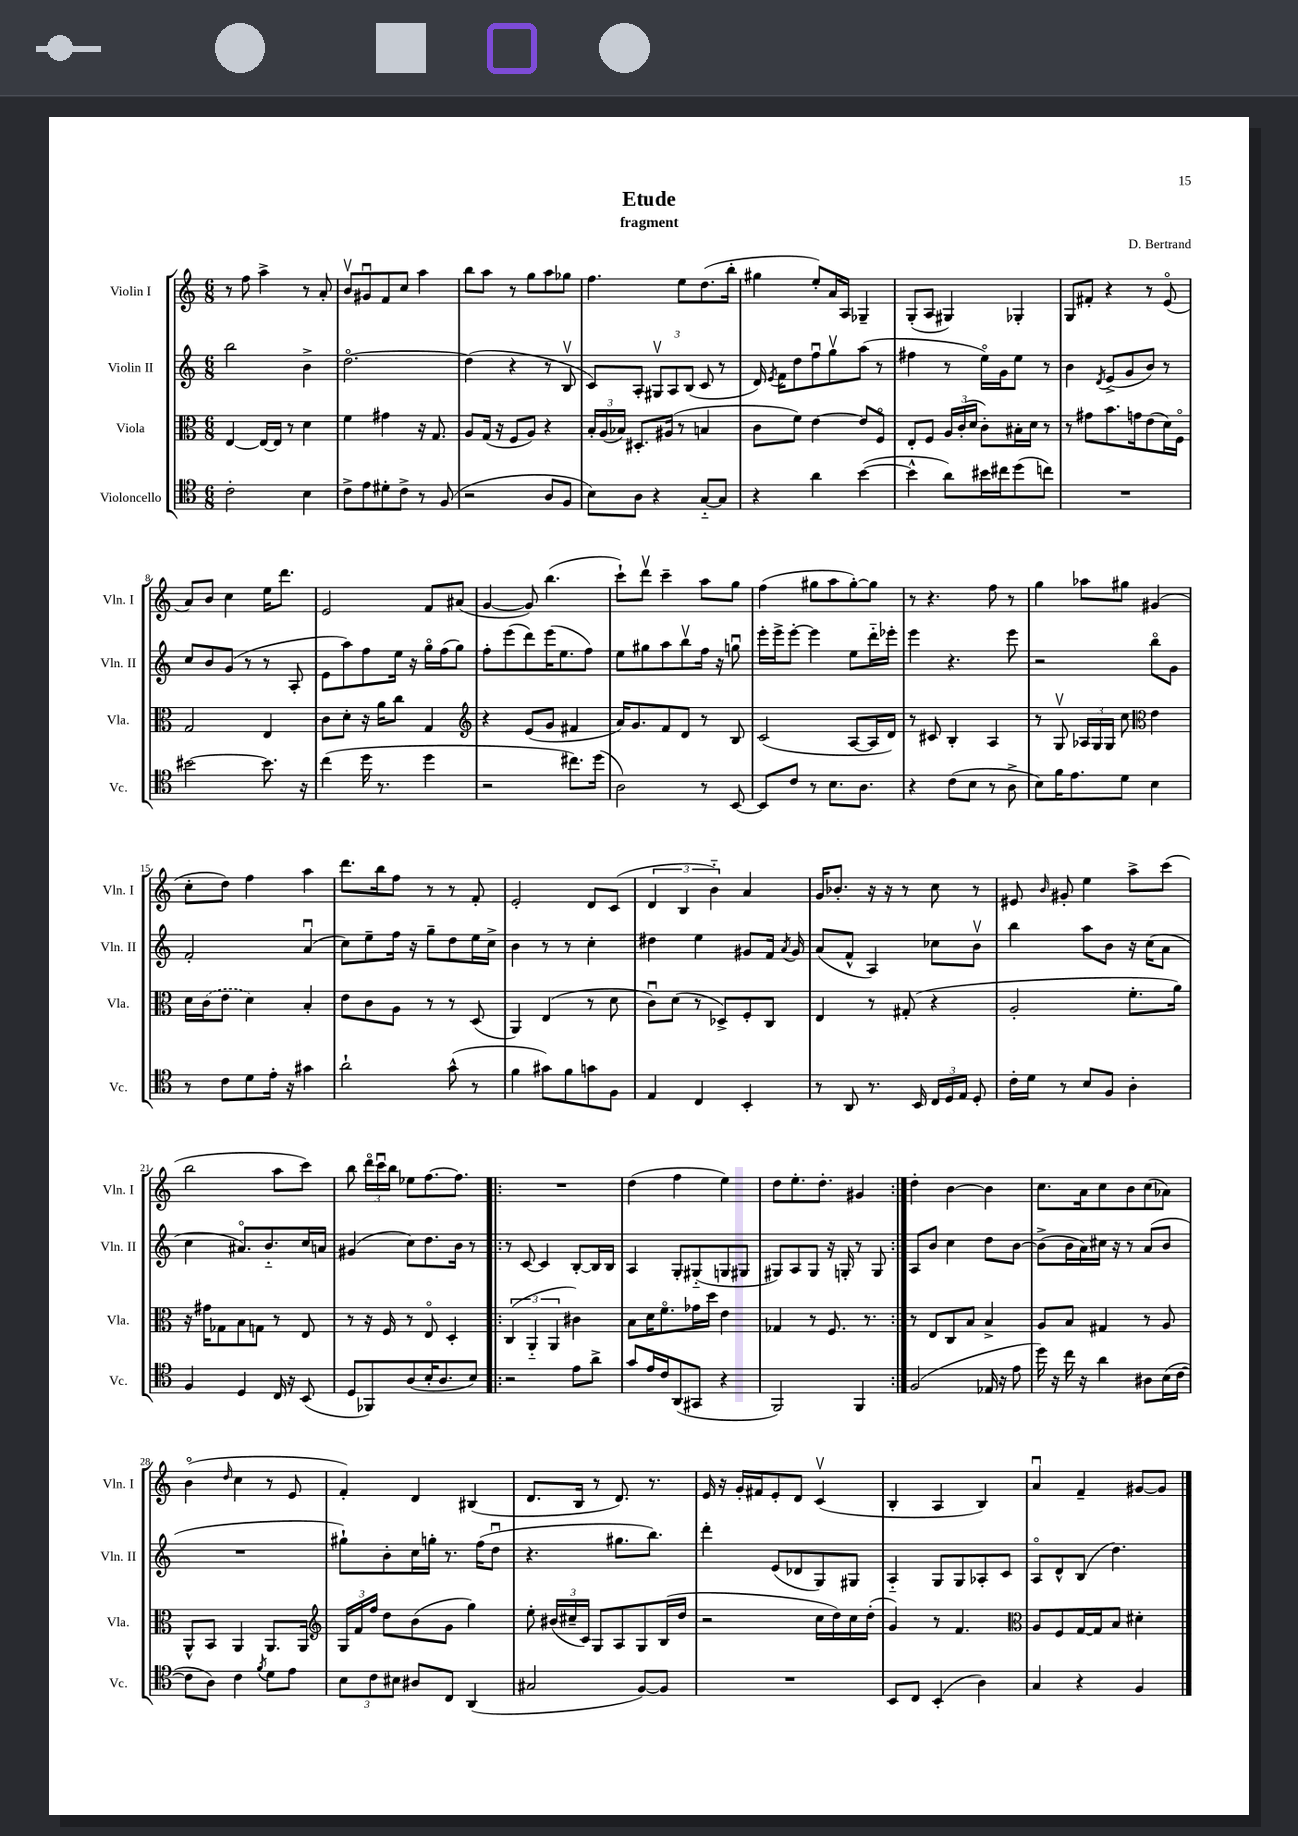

**kern	**kern	**kern	**kern
*part4	*part3	*part2	*part1
*staff4	*staff3	*staff2	*staff1
*I"Violoncello	*I"Viola	*I"Violin II	*I"Violin I
*I'Vc.	*I'Vla.	*I'Vln. II	*I'Vln. I
*clefC4	*clefC3	*clefG2	*clefG2
*k[]	*k[]	*k[]	*k[]
*M6/8	*M6/8	*M6/8	*M6/8
=1	=1	=1	=1
2c'\	[4E/	2bb\	8r
.	.	.	8ff\
.	16E/LL_	.	4aa^\
.	16E/JJ]	.	.
.	8r	.	.
4B\	4d\	4b^\	8r
.	.	.	8a'/
=2	=2	=2	=2
8c^\L	4f\	[2.dd\	8bv/L
8e\	.	.	8g#Xu/
8d#X'\	4g#X\	.	8f/
8c^\J	.	.	8cc/J
8r	16r	.	4aa\
.	8.G/	.	.
(8F/	.	.	.
=3	=3	=3	=3
2r	8A/L	(4dd\]	8bb\L
.	(16G/Jk	.	8aa\J
.	16r	.	.
.	8F/L	4r	8r
.	8A/J)	.	8gg\L
8A/L	4r	8r	8aa\
8F/J	.	8Bv/	8gg-X\J
=4	=4	=4	=4
8B\L)	24B'/LL	8c/L)	4.ff\
.	(24A/	.	.
.	24B-X/JJ)	.	.
8A\J	8.D#X'/L	8A'/J	.
4r	.	12G#Xv/L	.
.	(16A#X/Jk	.	.
.	.	12A/	.
.	8r	.	8ee\L
.	.	(12B/J	.
[8G/L	4Bn/	8c/	(8.dd\
8G/J]	.	8r	.
.	.	.	16bb'\Jk
=5	=5	=5	=5
4r	8c\L	16d/)	4gg#X\
.	.	8qe/	.
.	.	16f\KL	.
.	8f\J)	8dd\	.
4a\	[4e\	8ffu\	8ee'/L)
.	.	8ggv\	16a/L
.	.	.	16A/JJ
([4b\	8e/L]	(8aa\J	4G-X~/
.	8F/J	8r	.
=6	=6	=6	=6
4b^^\]	8E'/L	4ff#X\	(8G'/L
.	8F/J	.	8A/J
8a\L)	24A/LL	8r	4G#X/)
.	(24c'/	.	.
.	24d/JJ	.	.
16b#X\L	8c'\L)	16ee\LL)	.
16cc#X\J	.	16g\J	.
(8dd\	16B#X'\L	8ee\J	4G-X'/
.	16d\JJ	.	.
8ccn\J)	8r	8r	.
=7	=7	=7	=7
2.r	8r	4b\	8G/L
.	8g#X\L	.	8f#X'/J
.	.	8qd/	.
.	8.b\	(8e^/L	4r
.	.	8g/	.
.	16gn\k	.	.
.	(8e\	8b/J)	8r
.	16d\L)	8r	(8e/
.	16F\JJ	.	.
!!LO:LB:g=z
=8	=8	=8	=8
[2b#X\	2G/	8cc/L	8a/L)
.	.	8b/	8b/J
.	.	(8g/J	4cc\
.	.	8r	.
8.b#\]	4E/	8r	16ee\KL
.	.	.	8.ddd\J
.	.	8A'/	.
16r	.	.	.
=9	=9	=9	=9
(4cc\	8c\L	8e\L	2e/
.	8d'\J	8aa\)	.
16dd\	16r	8ff\	.
8.r	16a\KL	.	.
.	8cc\J	16ee\Jk	.
.	.	16r	.
4dd\	4G/	16gg\LL	8f/L
.	.	(16ff\J	.
.	.	8gg\J)	(8a#X/J
=10	=10	=10	=10
*	*clefG2	*	*
2r	4r	8ff'\L	[4g/
.	.	(8eee\	.
.	(8e/L	8ddd\)	8g/])
.	8g/J	(16eee\K	(4.bb\
.	.	8.ee\	.
8.cc#X\L)	4f#X/	.	.
.	.	8ff\J)	.
(16dd\Jk	.	.	.
=11	=11	=11	=11
2A\)	16a/KL)	8ee\L	8ccc`\L)
.	8.g/	.	.
.	.	8gg#X\	8dddv\J
.	8f/	8aa\	4ccc~\
.	8d/J	8bbv\	.
8r	8r	16ff\Jk	8aa\L
.	.	16r	.
[8BB/	8B/	8ggnu\	8gg\J
=12	=12	=12	=12
8BB/L]	(2c/	16eee'\LL	(4ff\
.	.	16eee^\J	.
8c/J	.	[8eee'\J	.
8r	.	4eee\]	8gg#X\L
8.B\L	.	.	8aa\
.	[8A/L	8ee\L	[8gg#'\)
8.A\J	.	.	.
.	16A/L]	16ddd\L	8gg#\J]
.	16d/JJ)	16eee-X'\JJ	.
=13	=13	=13	=13
4r	8r	4eee\	8r
.	8c#X/	.	4.r
(8c\L	4B'/	4.r	.
8B\J	.	.	.
8r	4A/	.	8ff\
8A^\	.	8eee\	8r
=14	=14	=14	=14
8B\L)	8r	2r	4gg\
16f\K	8Gv/	.	.
8.e\	.	.	.
.	24A-X/LL	.	8aa-X\L
.	24G/	.	.
.	24G/JJ	.	.
8d\J	8cc\	.	8gg#X\J
*	*clefC3	*	*
4B\	4e\	8bb\L	(4g#X/
.	.	8g\J	.
!!LO:LB:g=z
=15	=15	=15	=15
8r	16d\LL	2f'/	8cc'\L
.	(16c\J	.	.
8c\L	8e\J	.	8dd\J)
8d\	4d\)	.	4ff\
16e'\Jk	.	.	.
16r	.	.	.
4g#X\	4B'/	(4au/	4aa\
=16	=16	=16	=16
2a`\	8e\L	8cc\L)	8.ddd\L
.	8c\	8ee~\	.
.	.	.	16bb\k
.	8A\J	16ff\Jk	8ff\J
.	.	16r	.
.	8r	8gg~\L	8r
(8g^^\	8r	8dd\	8r
8r	(8D/	16ee\L	8f'/
.	.	16cc^\JJ	.
=17	=17	=17	=17
4f\	4AA/)	4b\	2e'/
8g#X\L)	(4E/	8r	.
8f\	.	8r	.
8gn\	8r	4cc'\	8d/L
8F\J	8d\	.	(8c/J
=18	=18	=18	=18
4E/	8cu\L)	4dd#X\	6d/
.	(8d\J	.	.
.	.	.	6B/
4C/	8r	4ee\	.
.	.	.	6b\)
.	8D-X^/L)	.	.
4BB'/	8F'/	8g#X/L	4a/
.	8C/J	16f/Jk	.
.	.	8qa/	.
.	.	16g#/	.
=19	=19	=19	=19
8r	4E/	(8a/L	16g/KL
.	.	.	8.b-X'/J
8AA/	.	8f^^/J	.
8.r	8r	4A/)	16r
.	.	.	16r
.	(8G#X'/	.	8r
16BB/	.	.	.
24C/LL	4r	8cc-X\L	8cc\
24D/	.	.	.
24E/JJ	.	.	.
8D'/	.	8bv\J	8r
=20	=20	=20	=20
16c'\LL	2A'/	4bb\	8e#X/
16d\JJ	.	.	.
.	.	.	16qqb/
8r	.	.	8g#X'/
8B/L	.	8aa\L	4ee\
8F/J	.	8b\J	.
4A'\	8.f'\L	16r	8aa^\L
.	.	(16cc\KL	.
.	.	8a\J	(8ccc\J
.	16a\Jk)	.	.
!!LO:LB:g=z
=21	=21	=21	=21
4F/	16r	4cc\	2bb\
.	16g#X\KL	.	.
.	8G-X\	.	.
4D/	8B\	8.a#X/L)	.
.	8Gn\J	.	.
.	.	8.b/	.
16C/	8r	.	8aa\L
16r	.	.	.
(8BB/	8E/	16cc/L	8ccc\J)
.	.	16an/JJ	.
=22	=22	=22	=22
8D/L	8r	(4g#X/	8bb\
8FF-X/)	16r	.	24ddd\LL
.	.	.	24cccu\
.	16F/	.	.
.	.	.	24bb\JJ
(8A/	8r	8cc\L)	8ee-X\L
16B'/K	8E/	8.dd\	[8.ff\
8.A/	.	.	.
.	4D'/	.	.
.	.	16b\Jk	8.ff\J]
8B/J)	.	8r	.
=23!|:	=23!|:	=23!|:	=23!|:
2r	(6C/	8r	2.r
.	.	[8c/	.
.	6AA/	.	.
.	.	4c/]	.
.	6AA/	.	.
8e\L	4c#X\)	[8B'/L	.
8a^\J	.	16B/L]	.
.	.	16B/JJ	.
=24	=24	=24	=24
8g/L	8B\L	4A/	(4dd\
16e/L	16d\K	.	.
16c/J	8.f\	.	.
(8AA/	.	8G'/L	4ff\
8GG#X/J	16g-X\L	(8G#X/	.
.	16dd\JJ	.	.
4r	4e\	8Gn/	4ee\)
.	.	8G#X/J	.
=25	=25	=25	=25
2FF/)	4G-X/	8G#X/L)	8dd\L
.	.	8A/	8.ee'\
.	8r	8G#/J	.
.	.	.	8.dd'\J
.	8.F/	16r	.
.	.	16Gn'/	.
4FF/	.	8r	4g#X/
.	8.r	.	.
.	.	8G/	.
=26:|!	=26:|!	=26:|!	=26:|!
(2F/	8r	8A/L	4dd'\
.	8E/L	8b/J	.
.	8C/	4cc\	[4b\
.	8B/J	.	.
16E-X/	4B^/	8dd\L	4b\]
16r	.	.	.
8e\	.	[8b\J	.
=27	=27	=27	=27
16dd\)	8A/L	(8b^\L]	8.cc\L
16r	.	.	.
16cc\	8B/J	16b\L	.
16r	.	16a\)	16a\k
4a\	4G#X/	16cc#X\JJ	8cc\
.	.	16r	.
.	.	8r	8b\
8A#X\L	8r	(8a/L	(8cc\
(16B\L	8A/	8b/J	8a-X\J)
[16c\JJ	.	.	.
!!LO:LB:g=z
=28	=28	=28	=28
8c\L]	8AA^^/L	2.r	(4b\
8A\J)	8BB/J	.	.
.	.	.	16qqdd/
4c\	4AA/	.	4cc\
8qf/	.	.	.
8d\L	8.AA/L	.	8r
8e\J	.	.	8e/
.	16AA/Jk	.	.
=29	=29	=29	=29
*	*clefG2	*	*
12B\L	24G/LL	8gg#X`\L)	4f'/)
.	24f/	.	.
12c\	24ff/JJ	.	.
.	8dd\L	8b'\	.
12B#X\J	.	.	.
8A#X/L	(8b\	16cc\L	4d/
.	.	16ggn'\JJ	.
8C/J	8g\J	8.r	.
(4AA/	4gg\)	.	(4B#X/
.	.	(16ff\KL	.
.	.	8ddu\J	.
=30	=30	=30	=30
2G#X/	8ee'\	4.r	8.d/L
.	(24b#X/LL	.	.
.	24cc#X~/	.	.
.	.	.	16B/Jk
.	24c/JJ)	.	.
.	8G/L	.	8r
.	8A/	8.gg#X\L	8.d/)
[8F/L)	8G/	.	.
.	.	8.bb\J)	8.r
8F/J]	(16B/L	.	.
.	16dd/JJ	.	.
=31	=31	=31	=31
2.r	2r	4ddd'\	16e/
.	.	.	16r
.	.	.	16g'/LL
.	.	.	16f#X/J
.	.	(8e/L	8e'/
.	.	8d-X/	8d/J
.	16cc\LL	8G/)	(4cv/
.	16dd\)	.	.
.	16cc\	8G#X/J	.
.	(16dd'\JJ	.	.
=32	=32	=32	=32
8BB/L	4g/)	4A/	4B'/
8C/J	.	.	.
(4BB'/	8r	8G/L	4A/
.	4.f/	8G/	.
4A\)	.	8A-X'/	4B/)
.	.	8c/J	.
=33	=33	=33	=33
*	*clefC3	*	*
4G/	8A/L	8A/L	4au/
.	8F/	8d^^/	.
4r	[16G/L	(8B/J	4f~/
.	16G/J]	.	.
.	8B/J	4.dd\)	.
4F/	4d#X'\	.	[8g#X/L
.	.	.	8g#/J]
==	==	==	==
*-	*-	*-	*-
